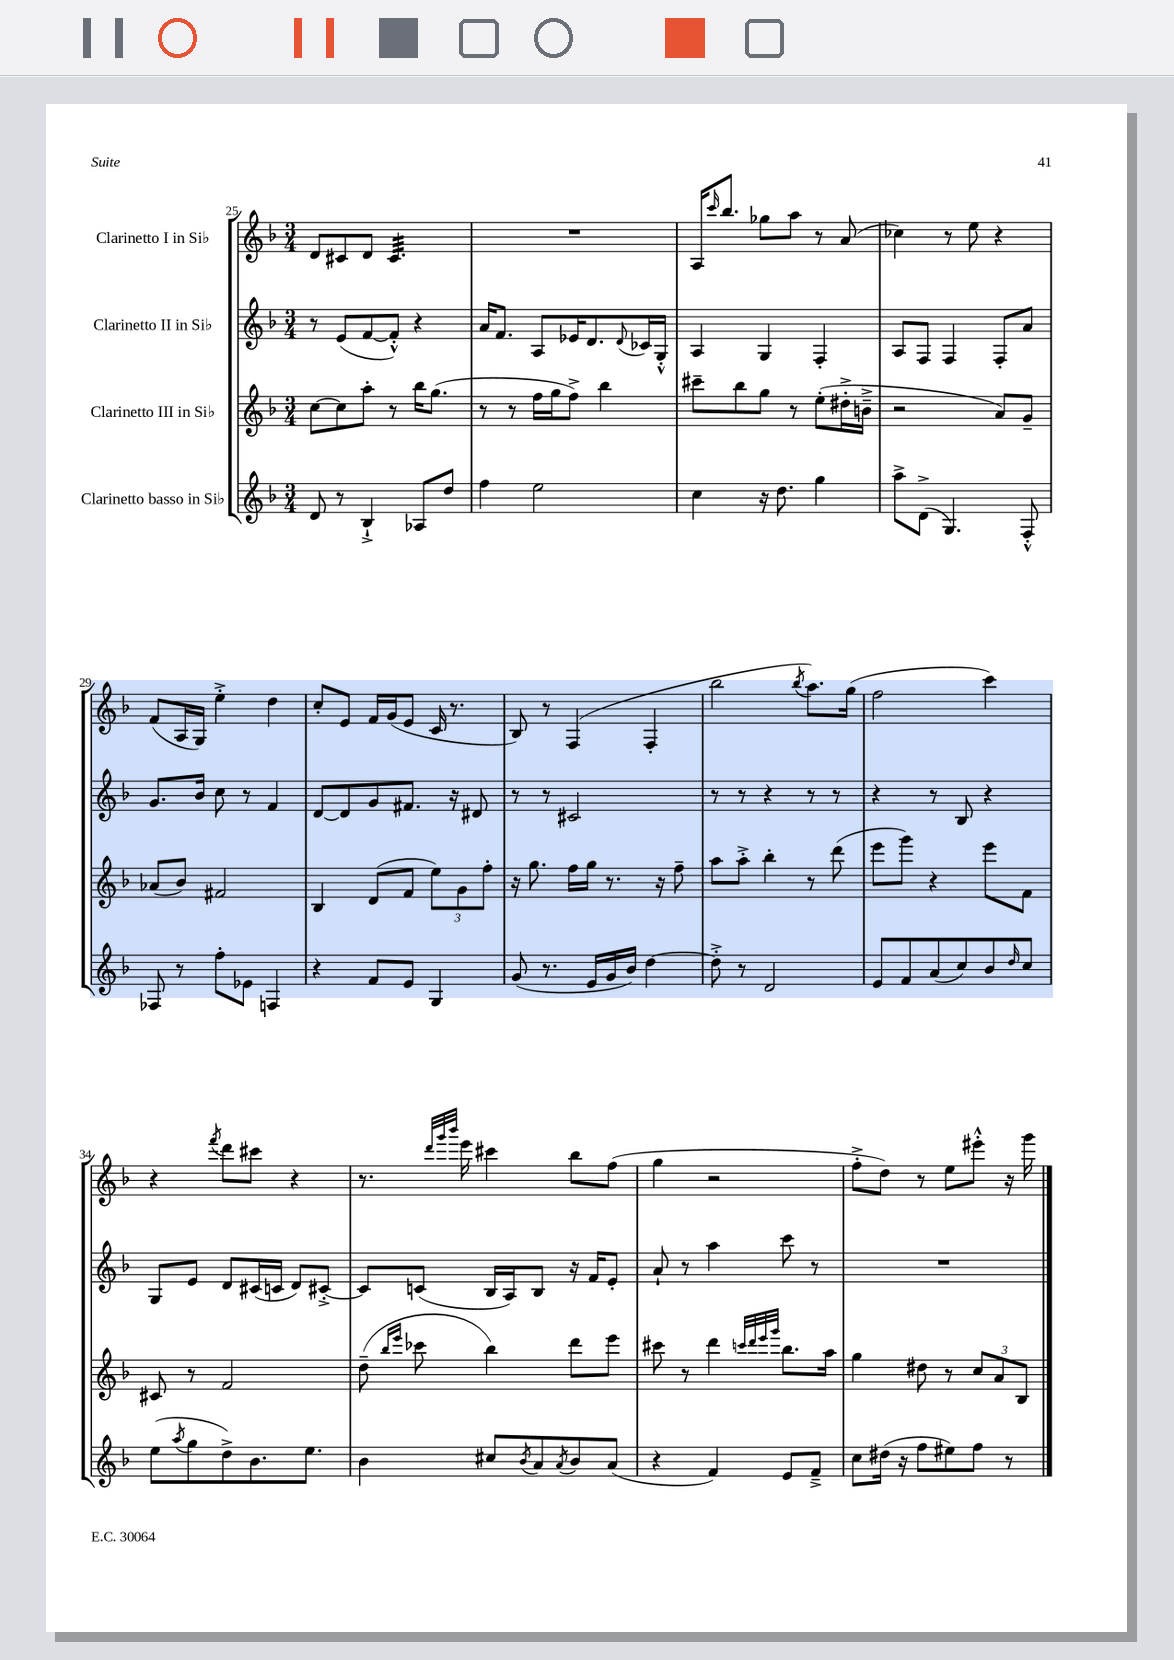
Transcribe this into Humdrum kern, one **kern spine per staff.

**kern	**kern	**kern	**kern
*staff4	*staff3	*staff2	*staff1
*clefG2	*clefG2	*clefG2	*clefG2
*k[b-]	*k[b-]	*k[b-]	*k[b-]
*M3/4	*M3/4	*M3/4	*M3/4
8d	[8cc	8r	8d
8r	8cc]	(8e	8c#
4B-`^	8aa'	[8f	8d
.	8r	8f'^^])	4.c#
8A-	16bb-	4r	.
.	(8.gg	.	.
8dd	.	.	.
=	=	=	=
4ff	8r	16a	2.r
.	.	8.f	.
.	8r	.	.
2ee	16ff	8A	.
.	16gg	.	.
.	8ff^)	16e-	.
.	.	8.d	.
.	4bb-	.	.
.	.	8qqd	.
.	.	16c-	.
.	.	16G'^^	.
=	=	=	=
4cc	8ccc#~	4A	16A
.	.	.	16qqccc
.	.	.	8.bb-
.	8bb-	.	.
16r	8gg	4G	8gg-
8.dd	.	.	.
.	8r	.	8aa
4gg	(8ee'	4F'	8r
.	16dd#'^	.	(8a
.	16b~^	.	.
=	=	=	=
8aa^	2r	8A	4cc-)
(8d^	.	8F	.
4.G)	.	4F	8r
.	.	.	8ee
.	8a)	8F'	4r
8F'^^	8g~	8a	.
=	=	=	=
8F-	(8a-	8.g	(8f
8r	8b-)	.	16A
.	.	16b-	16G)
8ff'	2f#	8cc	4ee'^
8e-	.	8r	.
4F	.	4f	4dd
=	=	=	=
4r	4B-	[8d	8cc'
.	.	8d]	8e
8f	(8d	8g	16f
.	.	.	(16g
8e	8f	8.f#	8e
4G	12ee)	.	16c
.	.	16r	8.r
.	12g	.	.
.	.	8d#	.
.	12ff'	.	.
=	=	=	=
(8g	16r	8r	8B-)
.	8.gg	.	.
8.r	.	8r	8r
.	16ff	2c#	(4F
16e	16gg	.	.
16g	8.r	.	.
16b-)	.	.	.
[4dd	.	.	4F'
.	16r	.	.
.	8ff~	.	.
=	=	=	=
8dd'^]	8aa	8r	2bb-
8r	8aa'^	8r	.
2d	4bb-'	4r	.
.	.	.	8qbb-
.	8r	8r	8.aa)
.	(8ddd	8r	.
.	.	.	(16gg
=	=	=	=
8e	8eee	4r	2ff
8f	8ggg)	.	.
(8a	4r	8r	.
8cc)	.	8B-	.
8b-	8eee	4r	4ccc)
16qqdd	.	.	.
8cc	8f	.	.
=	=	=	=
(8ee	8c#	8G	4r
8qaa	.	.	.
8gg	8r	8e	.
.	.	.	8qfff
8dd^)	2f	8d	8ddd
8.b-	.	(16c#	8ccc#
.	.	16c	.
.	.	8d)	4r
8.ee	.	.	.
.	.	[8c#'^	.
=	=	=	=
4b-	(8dd~	8c#]	8.r
.	16qqbb-	.	.
.	16qqeee	.	.
.	8ccc-	(8c	.
.	.	.	32qqddd
.	.	.	32qqggg
.	.	.	32qqbbb-
.	.	.	16eee
8cc#	4bb-)	16B-	4ccc#
.	.	16A)	.
8qb-	.	.	.
8a	.	8B-	.
8qa	.	.	.
8b-	8ddd	16r	8bb-
.	.	16f	.
(8a	8eee	8e'	(8ff
=	=	=	=
4r	8ccc#	8a`	4gg
.	8r	8r	.
4f)	4ddd	4aa	2r
.	32qqccc	.	.
.	32qqddd	.	.
.	32qqeee	.	.
.	32qqggg	.	.
8e	8.bb-	8ccc	.
8f~^	.	8r	.
.	16aa	.	.
=	=	=	=
8cc	4gg	2.r	8ff'^
(16dd#	.	.	8dd)
16r	.	.	.
8ff	8dd#	.	8r
8ee#)	8r	.	8ee
8ff	12cc	.	8eee#'^^
.	12a	.	.
8r	.	.	16r
.	12B-	.	.
.	.	.	16ggg
==	==	==	==
*-	*-	*-	*-
